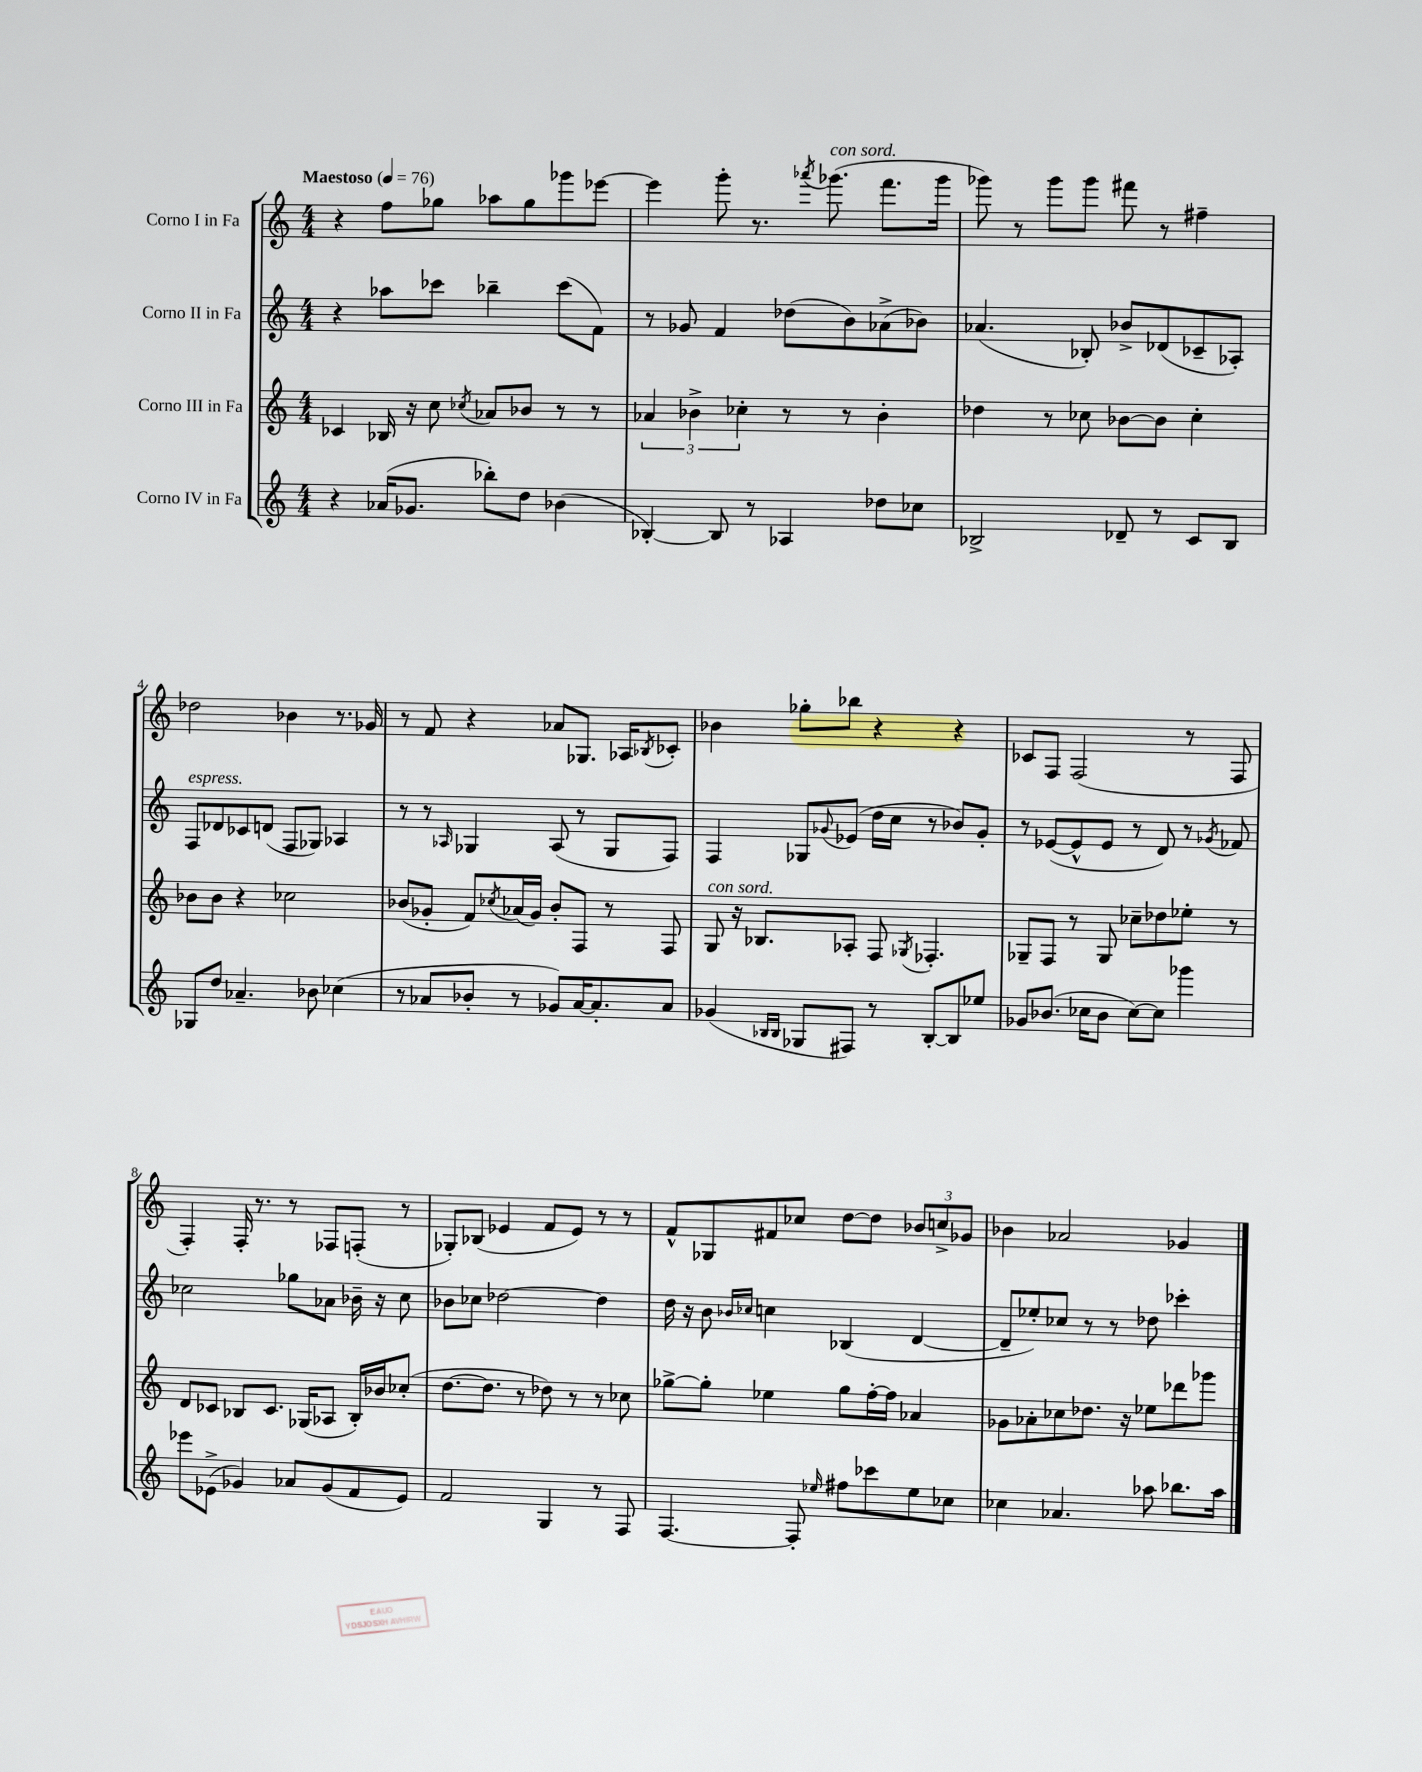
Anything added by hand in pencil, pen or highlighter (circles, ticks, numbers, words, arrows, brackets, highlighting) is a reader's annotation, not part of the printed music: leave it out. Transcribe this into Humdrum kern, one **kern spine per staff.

**kern	**kern	**kern	**kern
*part4	*part3	*part2	*part1
*staff4	*staff3	*staff2	*staff1
*I"Corno IV in Fa	*I"Corno III in Fa	*I"Corno II in Fa	*I"Corno I in Fa
*clefG2	*clefG2	*clefG2	*clefG2
*k[]	*k[]	*k[]	*k[]
*M4/4	*M4/4	*M4/4	*M4/4
*MM76	*MM76	*MM76	*MM76
=1	=1	=1	=1
!	!	!	!LO:TX:a:B:t=Maestoso
4r	4c-X/	4r	4r
(16a-X/KL	16B-X/	8aa-X\L	8ff\L
8.g-X/J	16r	.	.
.	8cc\	8ccc-X\J	8gg-X\J
.	8qcc-X/	.	.
8bb-X'\L)	8a-X/L	4bb-X~\	8aa-X\L
8dd\J	8b-X/J	.	8gg-\
(4b-X\	8r	(8ccc-\L	8ggg-X\
.	8r	8f\J)	[8eee-X\J
=2	=2	=2	=2
[4B-X'/)	6a-X/	8r	4eee-\]
.	.	8g-X/	.
.	6b-X^\	.	.
8B-/]	.	4f/	8ggg'\
.	6cc-X'\	.	.
8r	.	.	8.r
4A-X/	8r	(8dd-X\L	.
.	.	.	8qaaa-X/
!	!	!	!LO:TX:a:i:t=con sord.
.	.	.	(8.ggg-X\
.	8r	8b\)	.
8dd-X\L	4b-'\	(8a-X^\	8.fff\L
8cc-X\J	.	8b-X\J)	.
.	.	.	16ggg-\Jk
=3	=3	=3	=3
2B-X^/	4dd-X\	(4.a-X/	8ggg-X\)
.	.	.	8r
.	8r	.	8ggg-\L
.	8cc-X\	8B-X'/)	8ggg-\J
8d-X~/	[8b-X\L	8b-X^/L	8fff#X\
8r	8b-\J]	(8d-X/	8r
8c/L	4cc-'\	8c-X~/	4ff#X~\
8B-/J	.	8A-X'/J)	.
!!LO:LB:g=z
=4	=4	=4	=4
!	!	!LO:TX:a:i:t=espress.	!
8G-X/L	8b-X\L	8F/L	2dd-X\
8dd/J	8b-\J	8d-X/	.
4.a-X~/	4r	8c-X/	.
.	.	(8dn/J	.
.	2cc-X\	8F/L	4b-X\
8b-X\	.	8G-X/J)	.
(4cc-X\	.	4A-X/	8.r
.	.	.	16g-X/
=5	=5	=5	=5
8r	(8b-X/L	8r	8r
8a-X/L	8g-X'/J	8r	8f/
.	.	16qqA-X/	.
8b-X'/J	8f/L)	4G-X/	4r
.	8qcc-X/	.	.
8r	(16a-X/L	.	.
.	16g-/JJ)	.	.
8g-X/L)	8b-'/L	(8A-/	8a-X/L
[16a-/K	8F/J	8r	8.G-X/J
8.a-'/]	.	.	.
.	8r	8G-/L	.
.	.	.	16A-X/KL
.	.	.	8qB-X/
8a-/J	8F/	8F/J)	8c-X'/J
=6	=6	=6	=6
!	!LO:TX:a:i:t=con sord.	!	!
(4g-X/	8G/	4F/	4b-X\
.	16r	.	.
.	8.B-X/L	.	.
16qqB-X/LL	.	.	.
16qqB-/JJ	.	.	.
8G-X/L	.	8G-X/L	8gg-X'\L
.	.	8qqg-X/	.
8F#X/J)	8A-X'/J	(8e-X/J	8bb-X\J
8r	8F/	16dd\LL	4r
.	.	16cc\JJ	.
.	8qG-X/	.	.
[8B-'/L	4.F-X'/	8r	.
8B-/]	.	8b-X/L)	4r
8ee-X/J	.	8g-'/J	.
=7	=7	=7	=7
8g-X/L	8G-X~/L	8r	8c-X/L
(8.b-X/J	8F/J	([8e-X/L	8F/J
.	8r	8e-^^/]	(2F/
16cc-X\KL	.	.	.
8b-\J	8G-/	8e-/J	.
[8cc-\L)	8cc-X~\L	8r	.
8cc-\J]	8dd-X\	8d/)	.
4ggg-X\	8ee-X'\J	8r	8r
.	.	8qg-X/	.
.	8r	8f-X/	8F/
!!LO:LB:g=z
=8	=8	=8	=8
8eee-X\L	8d/L	2cc-X\	4F'/)
(8e-X^\J	8c-X/J	.	.
4g-X/)	8B-X/L	.	16F'/
.	.	.	8.r
.	8.c-/J	.	.
8a-X/L	.	8gg-X\L	8r
.	(16G-X/KL	.	.
(8g-/	8A-X/J	8a-X\J	8F-X/L
8f/	16B-'/LL)	16b-X~\	(8Fn'/J
.	16b-X/J	16r	.
8e-/J)	(8cc-X'/J	8cc-\	8r
=9	=9	=9	=9
2f/	[8.dd\L	8b-X\L	8G-X'/L)
.	.	8cc-X\J	(8B-X/J
.	8.dd\J]	.	.
.	.	[2dd-X\	4e-X/
.	8r	.	.
4G/	8dd-X\)	.	8f/L
.	8r	.	8e-/J)
8r	8r	4dd-\]	8r
8F/	8cc-X\	.	8r
=10	=10	=10	=10
[4.F/	[8gg-X^\L	16dd\	8f^^/L
.	.	16r	.
.	8gg-'\J]	8b\	8G-X/
.	.	16qqb-X/LL	.
.	.	16qqcc-X/JJ	.
.	4ee-X\	4ccn\	8f#X/
8F'/]	.	.	8cc-X/J
16qqee-X/	.	.	.
8ff#X\L	8gg-\L	(4B-X/	[8dd\L
8ccc-X\	[16ff'\L	.	8dd\J]
.	16ff\JJ]	.	.
8ee-\	4a-X/	[4d/	12b-X/L
.	.	.	12ccn^/
8cc-X\J	.	.	.
.	.	.	12g-X/J
=11	=11	=11	=11
4cc-X\	8g-X\L	8d~/L]	4b-X\
.	8a-X'\	8ee-X'/)	.
4.a-X/	8cc-X\	8cc-X/J	2a-X/
.	8.dd-X\J	8r	.
.	.	8r	.
.	16r	.	.
8aa-X\	8ee-X\L	8dd-X\	.
8.bb-X\L	8ddd-X\	4ccc-X'\	4g-X/
.	8ggg-X\J	.	.
16aa-\Jk	.	.	.
==	==	==	==
*-	*-	*-	*-
